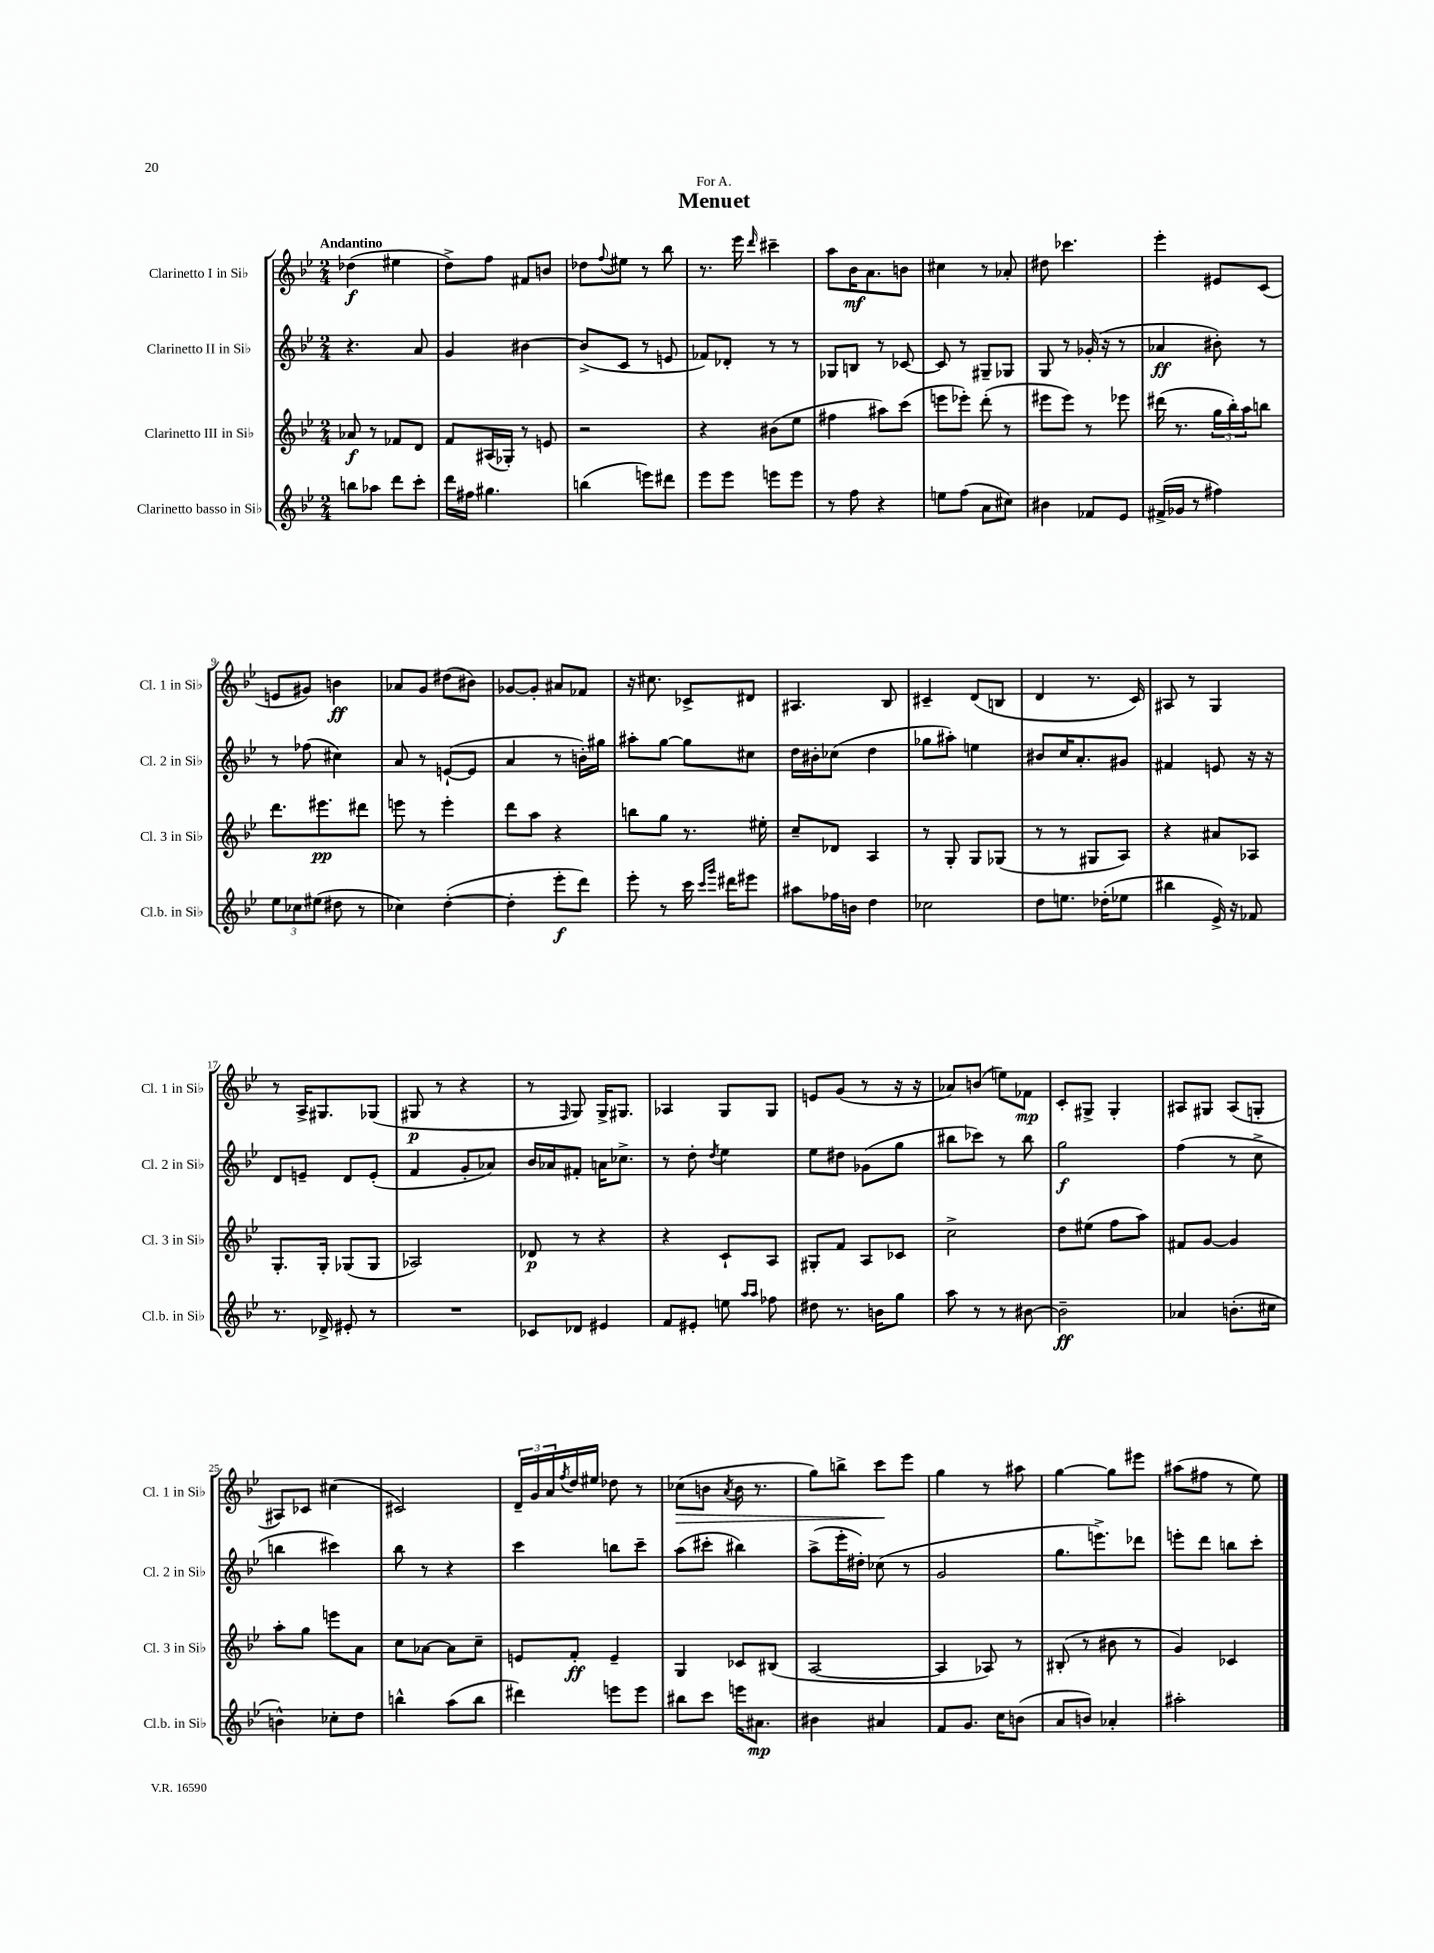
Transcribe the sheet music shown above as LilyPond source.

\header { title = "Menuet" dedication = "For A." }
<<
\new StaffGroup <<
\new Staff = "s0" \with { instrumentName = "Clarinetto I in Sib" shortInstrumentName = "Cl. 1 in Sib" } {
    \clef treble \key bes \major \numericTimeSignature \time 2/4 \tempo "Andantino"
    des''4\f( eis''4 |
    d''8->) f''8 fis'8 b'8 |
    des''8 \appoggiatura { f''8 } eis''8 r8 bes''8 |
    r8. ees'''16 \grace { d'''16 } cis'''4-- |
    a''8 bes'16\mf a'8. b'8 |
    cis''4 r8 aes'8-. |
    dis''8 ces'''4. |
    ees'''4-. eis'8 c'8( |
    e'8 gis'8) b'4\ff |
    aes'8 g'8 dis''8( bis'8) |
    ges'8~ ges'8-. ais'8 fes'8 |
    r16 cis''8. ces'8-> dis'8 |
    ais4. bes8 |
    cis'4-- d'8( b8 |
    d'4 r8. c'16) |
    ais8 r8 g4 |
    r8 a16-> gis8. ges8( |
    gis8\p r8 r4 |
    r8 \grace { f16 } g8) g16-> gis8. |
    aes4 g8 g8 |
    e'8 g'8( r8 r16 r16 |
    aes'8) b'8( e''8) fes'8\mp |
    c'8-. gis8-> gis4-. |
    ais8 gis8 ais8( g8-. |
    ais8) ces'8 cis''4( |
    cis'2) |
    \tuplet 3/2 { d'16-- g'16 a'16 } \acciaccatura { f''8 } d''16 eis''16 des''8 r8 |
    ces''8\>( b'8 \acciaccatura { a'8 } b'16 r8. |
    g''8) b''8-> c'''8\! ees'''8 |
    g''4 r8 ais''8 |
    g''4~ g''8 eis'''8 |
    ais''8( fis''8 r8 ees''8) \bar "|." |
}
\new Staff = "s1" \with { instrumentName = "Clarinetto II in Sib" shortInstrumentName = "Cl. 2 in Sib" } {
    \clef treble \key bes \major \numericTimeSignature \time 2/4
    r4. a'8 |
    g'4 bis'4~ |
    bis'8->( c'8 r8 e'8 |
    fes'8) des'8-. r8 r8 |
    ges8 b8 r8 ces'8~ |
    ces'8 r8 gis8-- ges8 |
    g8 r8 ges'16-.( r16 r8 |
    aes'4\ff bis'8-.) r8 |
    r8 fes''8( cis''4) |
    a'8 r8 e'8~-!( e'8 |
    a'4 r8 b'16-.) gis''16 |
    ais''8-. g''8~ g''8 cis''8 |
    d''16 bis'16-. ces''8( d''4 |
    ges''8 ais''8-.) e''4 |
    bis'8 c''16 a'8.-. gis'8 |
    fis'4 e'8 r16 r16 |
    d'8 e'8-- d'8 e'8-.( |
    f'4 g'8-. aes'8) |
    bes'16 aes'16 fis'8-. a'16 ces''8.-> |
    r8 d''8-. \acciaccatura { d''8 } ees''4 |
    ees''8 dis''8 ges'8( g''8 |
    bis''8 ces'''8) r8 bis''8 |
    g''2\f |
    f''4( r8 c''8-> |
    b''4 cis'''4) |
    bes''8 r8 r4 |
    c'''4 b''8 c'''8-- |
    a''8( cis'''8-. bis''4) |
    a''8->( ees'''16-. dis''16-.) ces''8( r8 |
    g'2 |
    g''8. e'''8.->) des'''8 |
    e'''8-. d'''8 b''8 c'''8-. \bar "|." |
}
\new Staff = "s2" \with { instrumentName = "Clarinetto III in Sib" shortInstrumentName = "Cl. 3 in Sib" } {
    \clef treble \key bes \major \numericTimeSignature \time 2/4
    aes'8\f r8 fes'8 d'8 |
    f'8 ais16( ges16-.) r8 e'8 |
    r2 |
    r4 bis'8( ees''8 |
    fis''4 ais''8) c'''8( |
    e'''8 ees'''8-.) d'''8-.( r8 |
    eis'''8 eis'''8) r8 ees'''8 |
    dis'''16( r8. \tuplet 3/2 { g''16 bes''16-.) a''16 } b''8 |
    d'''8. eis'''8.\pp dis'''8 |
    e'''8 r8 e'''4-. |
    d'''8 a''8 r4 |
    b''8 g''8 r8. eis''16-. |
    c''8-- des'8 a4 |
    r8 g8-. g8 ges8( |
    r8 r8 gis8 a8) |
    r4 ais'8 aes8 |
    g8.-. g16-. ges8( ges8 |
    aes2) |
    des'8\p r8 r4 |
    r4 c'8-! a8 |
    gis8-. f'8 a8 ces'8 |
    c''2-> |
    d''8 eis''8( f''8 a''8) |
    fis'8 g'8~ g'4 |
    a''8-. g''8 e'''8 a'8 |
    c''8 aes'8~ aes'8 c''8-- |
    e'8 f'8-.\ff e'4-- |
    g4 ces'8 bis8( |
    a2~ |
    a4 aes8) r8 |
    bis8-.( r8 bis'8 r8 |
    g'4) ces'4 \bar "|." |
}
\new Staff = "s3" \with { instrumentName = "Clarinetto basso in Sib" shortInstrumentName = "Cl.b. in Sib" } {
    \clef treble \key bes \major \numericTimeSignature \time 2/4
    b''8 aes''8 d'''8 c'''8-. |
    d'''16 fis''16 gis''4. |
    b''4( e'''8) dis'''8 |
    ees'''8 ees'''8 e'''8 e'''8 |
    r8 f''8 r4 |
    e''8 f''8( a'8 cis''8) |
    bis'4 fes'8 ees'8 |
    fis'16->( ges'16 r8 fis''4) |
    \tuplet 3/2 { ees''8 ces''8 eis''8( } dis''8 r8 |
    ces''4) d''4~-.( |
    d''4-. ees'''8-.\f d'''8) |
    ees'''8-. r8 c'''16 \grace { c'''16 g'''16 } dis'''16 eis'''8 |
    ais''8 fes''16 b'16 d''4 |
    ces''2 |
    d''8 e''8. des''16-.( ees''8 |
    bis''4 ees'16->) r16 fes'8 |
    r8. des'16-> eis'8-. r8 |
    R2 |
    ces'8 des'8 eis'4 |
    f'8 eis'8-. e''8 \grace { a''16 a''16 } fes''8 |
    dis''8 r8. b'16 g''8 |
    a''8 r8 r8 bis'8~ |
    bis'2--\ff |
    aes'4 b'8.-.( cis''16 |
    b'4-^) ces''8-. d''8 |
    b''4-^ a''8( b''8 |
    dis'''4) e'''8 e'''8 |
    bis''8 c'''8 e'''16 ais'8.\mp |
    bis'4 ais'4 |
    f'8 g'8. c''16 b'8( |
    a'8 b'8) aes'4-. |
    ais''2-. \bar "|." |
}
>>
>>
